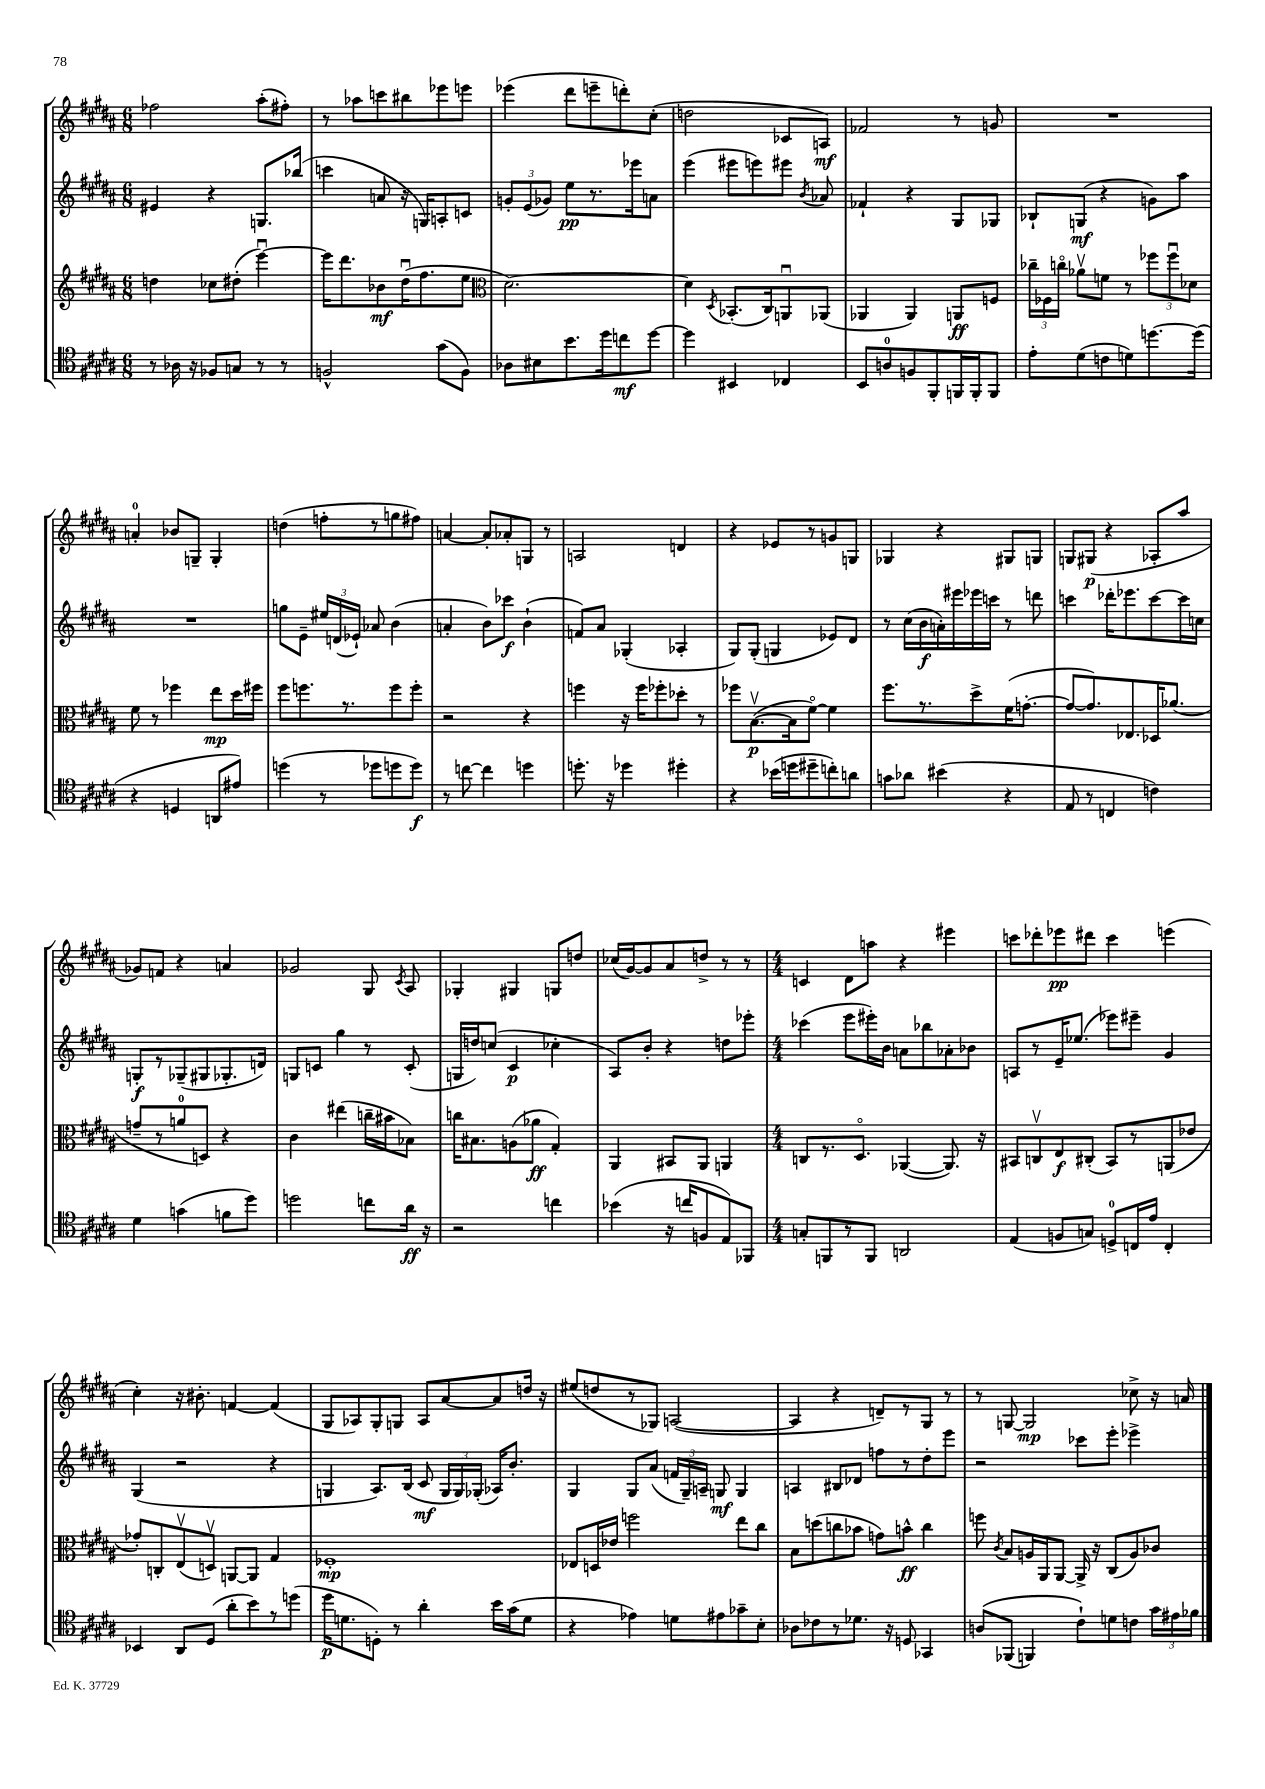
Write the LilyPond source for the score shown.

<<
\new StaffGroup <<
\new Staff = "s0" {
    \clef treble \key b \major \numericTimeSignature \time 6/8
    \autoBeamOff fes''2 ais''8[-.( fis''8]-.) |
    r8 aes''8[ c'''8 bis''8 ees'''8 e'''8] |
    ees'''4( dis'''8[ e'''8-- d'''8-.) cis''8]-.( |
    d''2 ces'8[ a8]\mf) |
    fes'2 r8 g'8 |
    R2. |
    a'4-0-. bes'8[ g8]-- g4-. |
    d''4( f''8[-. r8 g''8 fis''8]) |
    a'4~ a'8[-. aes'8-. g8] r8 |
    a2 d'4 |
    r4 ees'8[ r8 g'8 g8] |
    ges4 r4 gis8[ g8] |
    g8[ gis8]\p( r4 aes8[-. ais''8] |
    ges'8[) f'8] r4 a'4 |
    ges'2 gis8 \acciaccatura { cis'8 } ais8 |
    ges4-. gis4 g8[ d''8] |
    ces''16[( gis'16~) gis'8 ais'8 d''8]-> r8 r8 |
    \numericTimeSignature \time 4/4 c'4 dis'8[ a''8] r4 eis'''4 |
    c'''8[ des'''8-. ees'''8\pp dis'''8] c'''4 e'''4( |
    cis''4-.) r16 bis'8.-. f'4~ f'4( |
    gis8[ aes8) gis8-. g8] aes8[ ais'8~ ais'8 d''16] r16 |
    eis''8[( d''8 r8 ges8]) a2~( |
    a4 r4 d'8[--) r8 gis8] r8 |
    r8 g8~ g2\mp ces''8-> r16 a'16 \bar "|." |
}
\new Staff = "s1" {
    \clef treble \key b \major \numericTimeSignature \time 6/8
    \autoBeamOff eis'4 r4 g8.[ bes''16]( |
    c'''4 a'8 r16 g16[) a8-. c'8] |
    \tuplet 3/2 { g'8[-. e'8( ges'8]) } e''8[\pp r8. ees'''16 a'8] |
    e'''4( eis'''8[ e'''8) eis'''8] \acciaccatura { b'8 } aes'8 |
    fes'4-! r4 gis8[ ges8] |
    bes8[-! g8]\mf( r4 g'8[) ais''8] |
    R2. |
    g''8[ e'8]-- \tuplet 3/2 { eis''16[ d'16( ees'16]-!) } aes'8 b'4( |
    a'4-. b'8[) ces'''8]\f b'4-!( |
    f'8[) ais'8] ges4-.( aes4-. |
    gis8[) gis8]-.( g4 ees'8[) dis'8] |
    r8 cis''16[( b'16\f a'16-.) eis'''16 ees'''16 c'''16] r8 d'''8 |
    c'''4 des'''16[-. ees'''8. c'''8~ c'''16 c''16] |
    g8[-.\f r8 ges8--( gis8 ges8.-. d'16]) |
    g8[ c'8] gis''4 r8 c'8-.( |
    g16[ d''16) c''8]( cis'4\p ces''4-. |
    ais8[) b'8]-. r4 d''8[ ees'''8]-. |
    \numericTimeSignature \time 4/4 ces'''4( e'''8[ eis'''16-.) b'16] a'8[ bes''8 aes'8-. bes'8] |
    a8[ r8 e'16-- ees''8.]( ees'''8[) eis'''8]-- gis'4 |
    gis4( r2 r4 |
    g4 ais8.[) b16]( cis'8\mf \tuplet 3/2 { g16[ g16) ges16]-.( } aes16[) b'8.]-. |
    gis4 gis8[ ais'8]( \tuplet 3/2 { f'16[ gis16--) a16]-- } g8\mf g4 |
    a4 bis8[ des'8] f''8[ r8 dis''8-. e'''8] |
    r2 ces'''8[ e'''8]-. ees'''4-> \bar "|." |
}
\new Staff = "s2" {
    \clef treble \key b \major \numericTimeSignature \time 6/8
    \autoBeamOff d''4 ces''8[ dis''8]-.( e'''4~\downbow) |
    e'''16[ dis'''8. bes'8\mf dis''16\downbow( fis''8. e''8] |
    \clef alto dis'2.~) |
    dis'4 \acciaccatura { dis8 } bes,8.[-.( cis16) a,8\downbow aes,8]( |
    aes,4 aes,4) a,8[\ff f8] |
    \tuplet 3/2 { ces''16[-- fes16 c''16]\flageolet } aes'8[\upbow f'8] r8 \tuplet 3/2 { fes''8[ fes''8\downbow des'8] } |
    fis'8 r8 fes''4 e''8[\mp dis''16 fis''16] |
    fis''8[ f''8. r8. f''8 f''8]-. |
    r2 r4 |
    f''4 r16 f''16[ fes''8-. des''8]-. r8 |
    fes''8[ b8.~\upbow\p( b16 fis'8]~\flageolet) fis'4 |
    fis''8.[ r8. dis''8-> fis'16( g'8.]~-. |
    g'8[~ g'8.) ees8. des16 aes'8.]( |
    g'8[-- r8 a'8-0 d8]) r4 |
    cis'4 eis''4( c''16[-- bis'16 bes8]) |
    c''16[ bis8. a8( aes'8]\ff gis4-.) |
    ais,4 bis,8[ ais,8] a,4 |
    \numericTimeSignature \time 4/4 c8[ r8. dis8.]\flageolet aes,4~( aes,8.) r16 |
    bis,8[ c8\upbow e8\f cis8]-.( bis,8[) r8 a,8( ees'8] |
    ges'8[-.) c8-. e8\upbow( d8]\upbow) a,8[~ a,8] gis4 |
    fes1-.\mp |
    ees8[ d16 ees'16] f''2 e''8[ cis''8] |
    b8[ d''8( c''8 bes'8] g'8[) b'8]-^\ff c''4 |
    f''8 \acciaccatura { cis'8 } b8[ a16 ais,16 ais,8]~ ais,16-> r16 cis8[( a8) ces'8] \bar "|." |
}
\new Staff = "s3" {
    \clef tenor \key b \major \numericTimeSignature \time 6/8
    \autoBeamOff r8 aes16 r16 fes8[ g8] r8 r8 |
    f2-^ gis'8[( f8]) |
    aes8[ bis8 b'8. dis''16 c''8\mf dis''8]~ |
    dis''4 bis,4 ces4 |
    b,8[ a8-0 f8 fis,8-. f,16 f,16-. f,8] |
    e'8[-. dis'8( c'8 d'8) d''8.~ d''16]( |
    r4 d4 a,8[ eis'8]) |
    d''4( r8 des''8[ d''8 d''8]\f) |
    r8 c''8~ c''4 d''4 |
    d''8.-. r16 des''4 dis''4-. |
    r4 bes'16[( d''16 dis''8-- c''8-.) a'8] |
    g'8[ aes'8] bis'4( r4 |
    e8 r8 c4 c'4) |
    dis'4 g'4( f'8[ dis''8]) |
    d''2 c''8[ ais'16]\ff r16 |
    r2 c''4 |
    bes'4( r16 c''16[ f8 e8) fes,8] |
    \numericTimeSignature \time 4/4 g8[-. f,8 r8 f,8] a,2 |
    e4( f8[ g8]) d8[-0-> c16 e'16] c4-. |
    bes,4 ais,8[ dis8]( ais'8[-. b'8) r8 d''8]( |
    dis''16[\p d'8. d8]-.) r8 ais'4-. b'16[ gis'16( d'8] |
    r4 ees'4) d'8[ eis'8 ges'8-- b8]-. |
    aes8[ ces'8 r8 des'8.] r16 d8 ges,4 |
    a8[\( fes,8]( f,4) cis'8[-!\) d'8 c'8] \tuplet 3/2 { gis'16[ eis'16 fes'16] } \bar "|." |
}
>>
>>
\layout { \context { \Score \remove "Bar_number_engraver" } }
